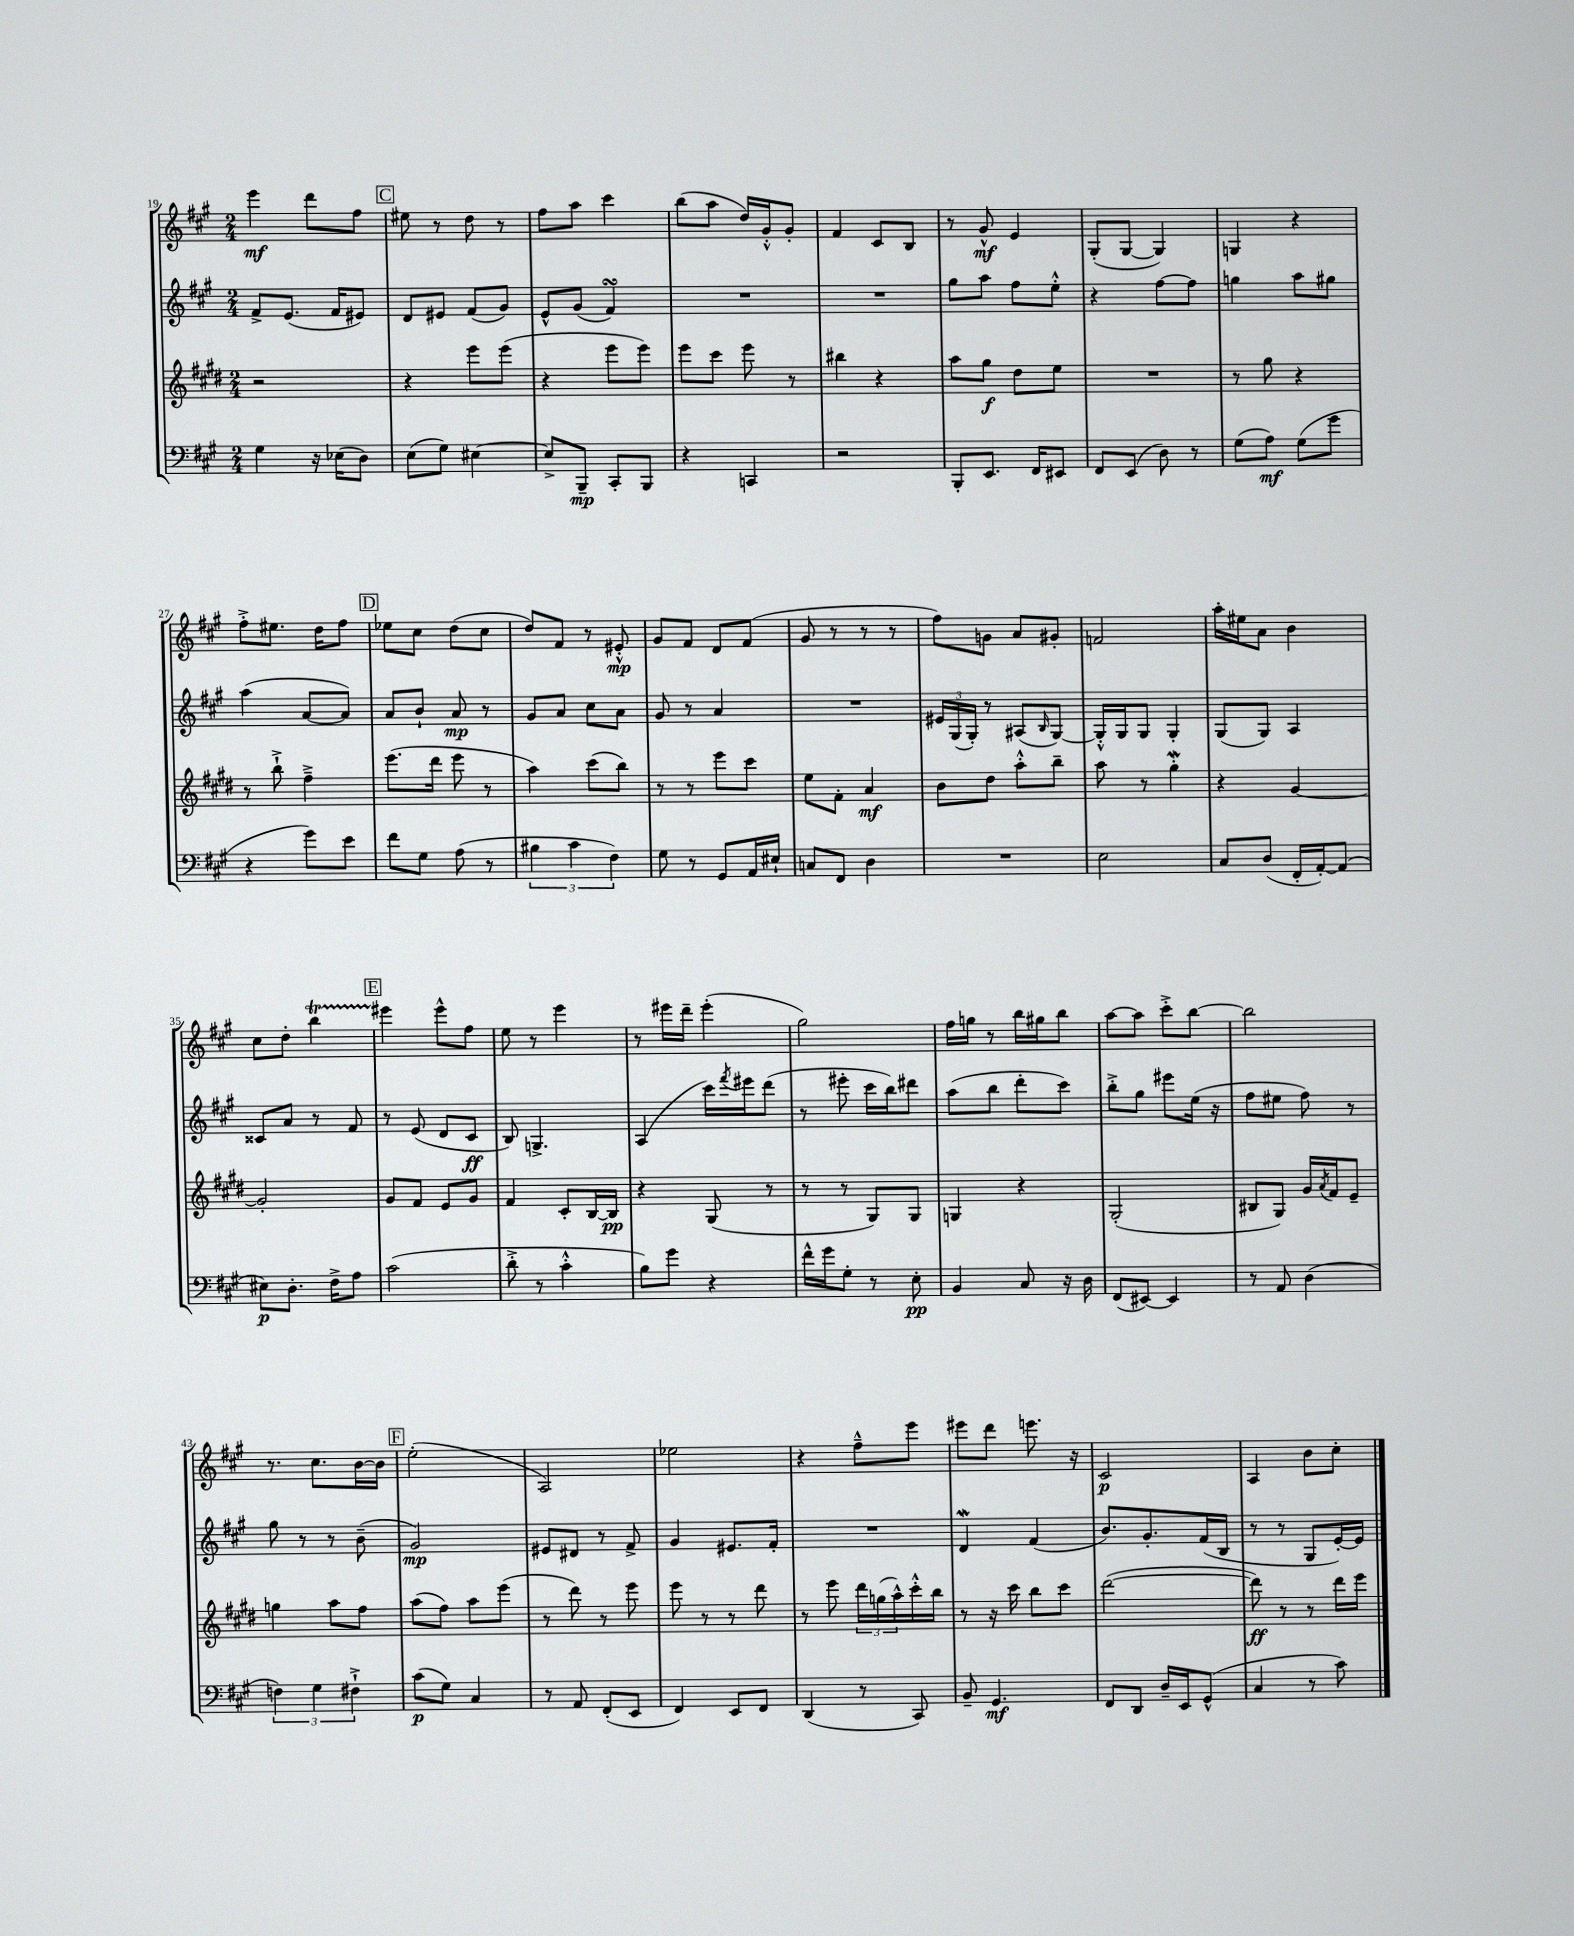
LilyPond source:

<<
\new StaffGroup <<
\new Staff = "s0" {
    \clef treble \key a \major \numericTimeSignature \time 2/4
    e'''4\mf d'''8 fis''8 |
    \mark \markup { \box "C" } eis''8 r8 d''8 r8 |
    fis''8 a''8 cis'''4 |
    b''8( a''8 d''16) gis'16-.-^ gis'8-. |
    fis'4 cis'8 b8 |
    r8 gis'8-^\mf e'4 |
    gis8-.( gis8~ gis4) |
    g4 r4 |
    fis''8-.-> eis''8. d''16 fis''8 |
    \mark \markup { \box "D" } ees''8 cis''8 d''8( cis''8 |
    d''8) fis'8 r8 eis'8-.-^\mp |
    gis'8 fis'8 d'8 fis'8( |
    gis'8 r8 r8 r8 |
    fis''8) g'8 a'8 gis'8-. |
    f'2 |
    a''16-. eis''16 a'8 b'4 |
    cis''8 d''8-. b''4\startTrillSpan |
    \mark \markup { \box "E" } eis'''4\stopTrillSpan eis'''8-^ fis''8 |
    e''8 r8 e'''4 |
    r8 eis'''16 d'''16-- eis'''4-.( |
    gis''2) |
    fis''16 g''16 r8 b''16 gis''16 b''8 |
    a''8~ a''8 cis'''8-.-> b''8~ |
    b''2 |
    r8. cis''8. b'16~ b'16 |
    \mark \markup { \box "F" } e''2-.( |
    a2) |
    ees''2 |
    r4 fis''8---^ e'''8 |
    eis'''8 d'''8 e'''8. r16 |
    cis'2\p |
    a4 b'8 cis''8-. \bar "|." |
}
\new Staff = "s1" {
    \clef treble \key a \major \numericTimeSignature \time 2/4
    fis'8-> e'8.( fis'16 eis'8) |
    \mark \markup { \box "C" } d'8 eis'8 fis'8( gis'8) |
    e'8-^ gis'8( fis'4\turn) |
    R2 |
    R2 |
    gis''8 a''8 fis''8 e''8-.-^ |
    r4 fis''8~ fis''8 |
    g''4 a''8 gis''8 |
    a''4( a'8~ a'8) |
    \mark \markup { \box "D" } a'8 b'8-! a'8\mp r8 |
    gis'8 a'8 cis''8 a'8 |
    gis'8 r8 a'4 |
    R2 |
    \tuplet 3/2 { eis'16 gis16( gis16-.) } r8 ais8( \grace { b16 } gis8~) |
    gis16-.-^ gis16 gis8 gis4-. |
    gis8( gis8) a4 |
    cisis'8 a'8 r8 fis'8 |
    \mark \markup { \box "E" } r8 e'8( d'8 cis'8\ff |
    b8) g4.-> |
    a4( cis'''16) \acciaccatura { fis'''8 } eis'''16 d'''8( |
    r8 eis'''8-. cis'''16 b''16) dis'''8 |
    a''8( b''8 d'''8-. cis'''8) |
    b''8-.-> gis''8 eis'''8 e''16( r16 |
    fis''8 eis''8 fis''8) r8 |
    gis''8 r8 r8 b'8--( |
    \mark \markup { \box "F" } gis'2\mp) |
    eis'8 dis'8 r8 fis'8-> |
    gis'4 eis'8. fis'16-. |
    R2 |
    d'4\mordent fis'4( |
    b'8.) gis'8.-. fis'16( b16 |
    r8 r8 gis8 e'16~-.) e'16 \bar "|." |
}
\new Staff = "s2" {
    \clef treble \key e \major \numericTimeSignature \time 2/4
    r2 |
    \mark \markup { \box "C" } r4 e'''8 e'''8( |
    r4 e'''8 e'''8) |
    e'''8 cis'''8 e'''8 r8 |
    bis''4 r4 |
    a''8 gis''8\f dis''8 e''8 |
    R2 |
    r8 gis''8 r4 |
    r8 b''8-!-> fis''4---> |
    \mark \markup { \box "D" } e'''8.( dis'''16 e'''8 r8 |
    a''4) cis'''8( b''8) |
    r8 r8 e'''8 cis'''8 |
    e''8 fis'8-. a'4\mf |
    b'8 dis''8 a''8-.-^ b''8-- |
    a''8 r8 gis''4-.\mordent |
    r4 gis'4~ |
    gis'2-. |
    \mark \markup { \box "E" } gis'8 fis'8 e'8 gis'8 |
    fis'4 cis'8-. b16~ b16\pp |
    r4 gis8( r8 |
    r8 r8 gis8) gis8 |
    g4 r4 |
    gis2-.( |
    bis8 gis8) gis'16 \acciaccatura { a'8 } fis'16 e'8-- |
    g''4 a''8 fis''8 |
    \mark \markup { \box "F" } a''8( fis''8) a''8 e'''8( |
    r8 dis'''8) r8 e'''8 |
    e'''8 r8 r8 dis'''8 |
    r8 e'''8 \tuplet 3/2 { dis'''16 g''16( a''16-^) } cis'''16-.-^ b''16 |
    r8 r16 cis'''16 b''8 cis'''8 |
    dis'''2~( |
    dis'''8\ff) r8 r8 dis'''16 e'''16 \bar "|." |
}
\new Staff = "s3" {
    \clef bass \key a \major \numericTimeSignature \time 2/4
    gis4 r16 ees16( d8) |
    \mark \markup { \box "C" } e8( gis8) eis4~ |
    eis8-> b,,8--\mp cis,8-. b,,8 |
    r4 c,4 |
    r2 |
    b,,8-. e,8. fis,16 eis,8 |
    fis,8 e,8( d8) r8 |
    gis8( a8\mf) gis8( gis'8 |
    r4 gis'8) e'8 |
    \mark \markup { \box "D" } fis'8 gis8 a8( r8 |
    \tuplet 3/2 { bis4 cis'4 fis4) } |
    gis8 r8 gis,8 a,16 eis16-! |
    c8 fis,8 d4 |
    R2 |
    e2 |
    cis8 d8( fis,16-. a,16~-.) a,8( |
    eis8\p) d8.-. fis16-> a8 |
    \mark \markup { \box "E" } cis'2( |
    d'8-.-> r8 cis'4-.-^ |
    b8) gis'8 r4 |
    fis'16-^ gis'16 gis8-. r8 e8-.\pp |
    b,4 cis8 r16 d16 |
    fis,8( eis,8~) eis,4 |
    r8 a,8 d4( |
    \tuplet 3/2 { f4) gis4 fis4-!-> } |
    \mark \markup { \box "F" } cis'8\p( gis8) cis4 |
    r8 a,8 fis,8-.( e,8 |
    fis,4) e,8 fis,8 |
    d,4( r8 cis,8) |
    b,8-- gis,4.\mf |
    fis,8 d,8 d16-- e,16 gis,8-^( |
    cis4 r8 cis'8) \bar "|." |
}
>>
>>
\layout { \context { \Score currentBarNumber = #19 } }
